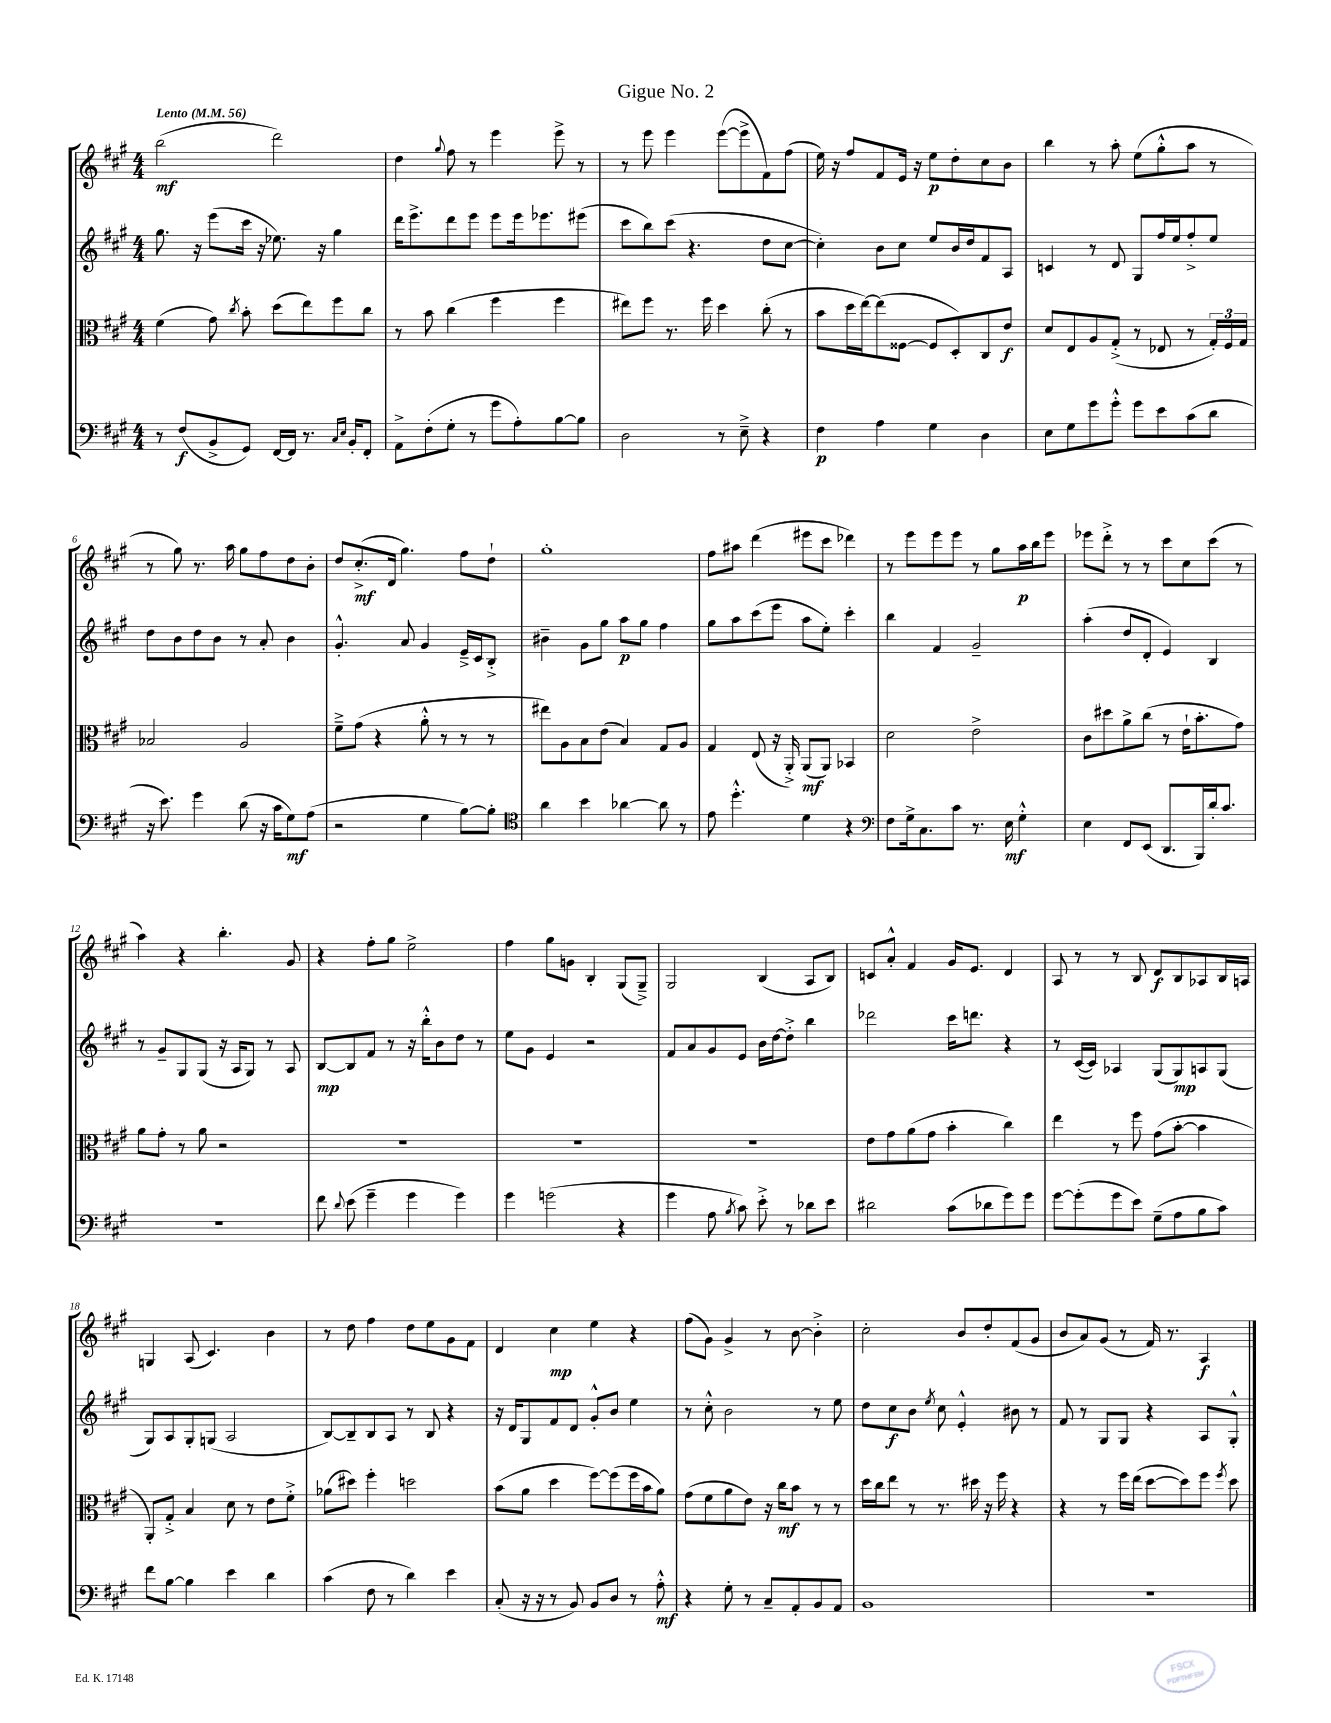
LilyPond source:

\header { title = "Gigue No. 2" }
<<
\new StaffGroup <<
\new Staff = "s0" {
    \clef treble \key a \major \numericTimeSignature \time 4/4 \tempo "Lento" 4 = 56
    \autoBeamOff b''2\mf( d'''2) |
    d''4 \appoggiatura { gis''8 } fis''8 r8 e'''4 e'''8-> r8 |
    r8 e'''8 e'''4 e'''8[~( e'''8-> fis'8) fis''8]( |
    e''16) r16 fis''8[ fis'8 e'16] r16 e''8[\p d''8-. cis''8 b'8] |
    b''4 r8 a''8-. e''8[( gis''8-.-^ a''8] r8 |
    r8 gis''8) r8. a''16 gis''8[ fis''8 d''8 b'8]-. |
    d''8[ cis''8.-.->\mf( d'16] gis''4.) fis''8[ d''8]-! |
    gis''1-. |
    fis''8[ ais''8] d'''4( eis'''8[ cis'''8] des'''4) |
    r8 e'''8[ e'''8 e'''8] r8 gis''8[ a''16\p b''16 e'''8] |
    ees'''8[ d'''8]-.-> r8 r8 cis'''8[ cis''8 cis'''8]( r8 |
    a''4) r4 b''4.-. gis'8 |
    r4 fis''8[-. gis''8] e''2-> |
    fis''4 gis''8[ g'8] b4-. gis8[( gis8]--->) |
    gis2 b4( a8[ b8]) |
    c'8[ a'8]-.-^ fis'4 gis'16[ e'8.] d'4 |
    a8 r8 r8 b8 d'8[\f b8 aes8 b16 a16] |
    g4 a8( cis'4.) b'4 |
    r8 d''8 fis''4 d''8[ e''8 gis'8 fis'8] |
    d'4 cis''4\mp e''4 r4 |
    fis''8[( gis'8]) gis'4-> r8 b'8~ b'4-.-> |
    cis''2-. b'8[ d''8-. fis'8( gis'8] |
    b'8[ a'8) gis'8]( r8 fis'16) r8. a4\f \bar "|." |
}
\new Staff = "s1" {
    \clef treble \key a \major \numericTimeSignature \time 4/4
    \autoBeamOff gis''8. r16 e'''8[( cis'''16] r16 ees''8.) r16 gis''4 |
    d'''16[ e'''8.-> d'''8 e'''8] e'''8[ e'''16 ees'''8. eis'''8]( |
    cis'''8[ b''8) cis'''8]( r4. d''8[ cis''8]~ |
    cis''4-.) b'8[ cis''8] e''8[ b'16 d''16 fis'8 a8] |
    c'4 r8 d'8 gis8[ fis''16 e''16 fis''8-.-> e''8] |
    d''8[ b'8 d''8 b'8] r8 a'8-. b'4 |
    gis'4.-.-^ a'8 gis'4 e'16[---> cis'16 b8]-.-> |
    bis'4-- gis'8[ gis''8] a''8[\p gis''8] fis''4 |
    gis''8[ a''8 cis'''8( e'''8] a''8[ e''8]-.) cis'''4-. |
    b''4 fis'4 gis'2-- |
    a''4-.( d''8[ d'8]-. e'4) b4 |
    r8 gis'8[-- gis8 gis8]( r16 a16[ gis8]) r8 a8 |
    b8[~\mp b8 fis'8] r8 r16 b''16[-.-^ b'8 d''8] r8 |
    e''8[ gis'8] e'4 r2 |
    fis'8[ a'8 gis'8 e'8] b'16[ d''16~ d''8]-.-> b''4 |
    des'''2 cis'''16[ d'''8.] r4 |
    r8 cis'16[~( cis'16]) aes4 gis8[( gis8\mp) a8 gis8]( |
    gis8[) a8 gis8-. g8]( a2 |
    b8[~) b8-- b8 a8] r8 b8 r4 |
    r16 d'16[ gis8 fis'8 d'8] gis'8[-.-^ b'8] e''4 |
    r8 cis''8-.-^ b'2 r8 e''8 |
    d''8[ cis''8\f b'8] \acciaccatura { e''8 } cis''8 e'4-.-^ bis'8 r8 |
    fis'8 r8 gis8[ gis8] r4 a8[ gis8]-.-^ \bar "|." |
}
\new Staff = "s2" {
    \clef alto \key a \major \numericTimeSignature \time 4/4
    \autoBeamOff fis'4( gis'8) \acciaccatura { cis''8 } b'8-. d''8[( e''8) fis''8 cis''8] |
    r8 b'8 cis''4( fis''4 fis''4 |
    eis''8[) fis''8] r8. fis''16 d''4 cis''8-.( r8 |
    b'8[ d''16 e''16~) e''8( fisis8]~ fisis8[ d8-.) cis8 e'8]\f |
    d'8[ e8 a8 gis8]-.->( r8 ees8 r8 \tuplet 3/2 { gis16[-.) fis16 gis16] } |
    bes2 a2 |
    fis'8[---> gis'8]( r4 a'8-.-^ r8 r8 r8 |
    eis''8[) a8 b8 e'8]( b4) gis8[ a8] |
    gis4 e8( r16 a,16-.->) a,8[\mf( a,8]) bes,4 |
    d'2 e'2-> |
    cis'8[ dis''8 a'8-> cis''8]( r8 e'16[-! b'8.-. gis'8]) |
    a'8[ gis'8]-. r8 a'8 r2 |
    R1 |
    R1 |
    R1 |
    e'8[ gis'8 a'8( gis'8] b'4-. cis''4) |
    e''4 r8 fis''8 gis'8[( b'8]~-. b'4 |
    a,8[-.) gis8]-.-> b4 d'8 r8 e'8[ fis'8]-.-> |
    aes'8[( dis''8]) fis''4-. d''2 |
    b'8[( a'8] d''4 fis''8[~) fis''8( fis''16 b'16 a'8]) |
    gis'8[( fis'8 a'8 e'8]) r16 cis''16[\mf b'8] r8 r8 |
    d''16[ cis''16 e''8] r8 r8. dis''16 r16 fis''16 r4 |
    r4 r8 fis''16[ e''16]( d''8[~ d''8) fis''8] \acciaccatura { fis''8 } d''8 \bar "|." |
}
\new Staff = "s3" {
    \clef bass \key a \major \numericTimeSignature \time 4/4
    \autoBeamOff r8 fis8[\f( b,8-> gis,8]) fis,16[~ fis,16] r8. \grace { cis16[ e16] } b,16[-. fis,8]-. |
    a,8[-> fis8-.( gis8]-. r8 gis'8[ a8-.) b8~ b8] |
    d2 r8 e8---> r4 |
    fis4\p a4 gis4 d4 |
    e8[ gis8 gis'8 gis'8]-.-^ gis'8[ e'8 cis'8( d'8] |
    r16 e'8.) gis'4 d'8( r16 cis'16[ gis8\mf) a8]( |
    r2 gis4 b8[~) b8]-. |
    \clef tenor a'4 b'4 aes'4~ aes'8 r8 |
    e'8 d''4.-.-^ d'4 r4 |
    \clef bass fis8[ gis16-> cis8. cis'8] r8. e16\mf gis4-.-^ |
    e4 fis,8[ e,8]( d,8.[ b,,16) d'16-. cis'8.] |
    r1 |
    fis'8 \appoggiatura { d'8 } e'8( gis'4-- gis'4 gis'4) |
    gis'4 g'2( r4 |
    gis'4 a8 \acciaccatura { b8 } cis'8) e'8-.-> r8 des'8[ e'8] |
    dis'2 cis'8[( des'8 gis'8) gis'8] |
    gis'8[~ gis'8-.( gis'8 e'8]) gis8[--( a8 b8 cis'8]) |
    fis'8[ b8]~ b4 e'4 d'4 |
    cis'4( fis8 r8 d'4) e'4 |
    cis8-.( r16 r16 r8 b,8) b,8[ d8] r8 a8-.-^\mf |
    r4 gis8-. r8 cis8[-- a,8-. b,8 a,8] |
    b,1 |
    R1 \bar "|." |
}
>>
>>
